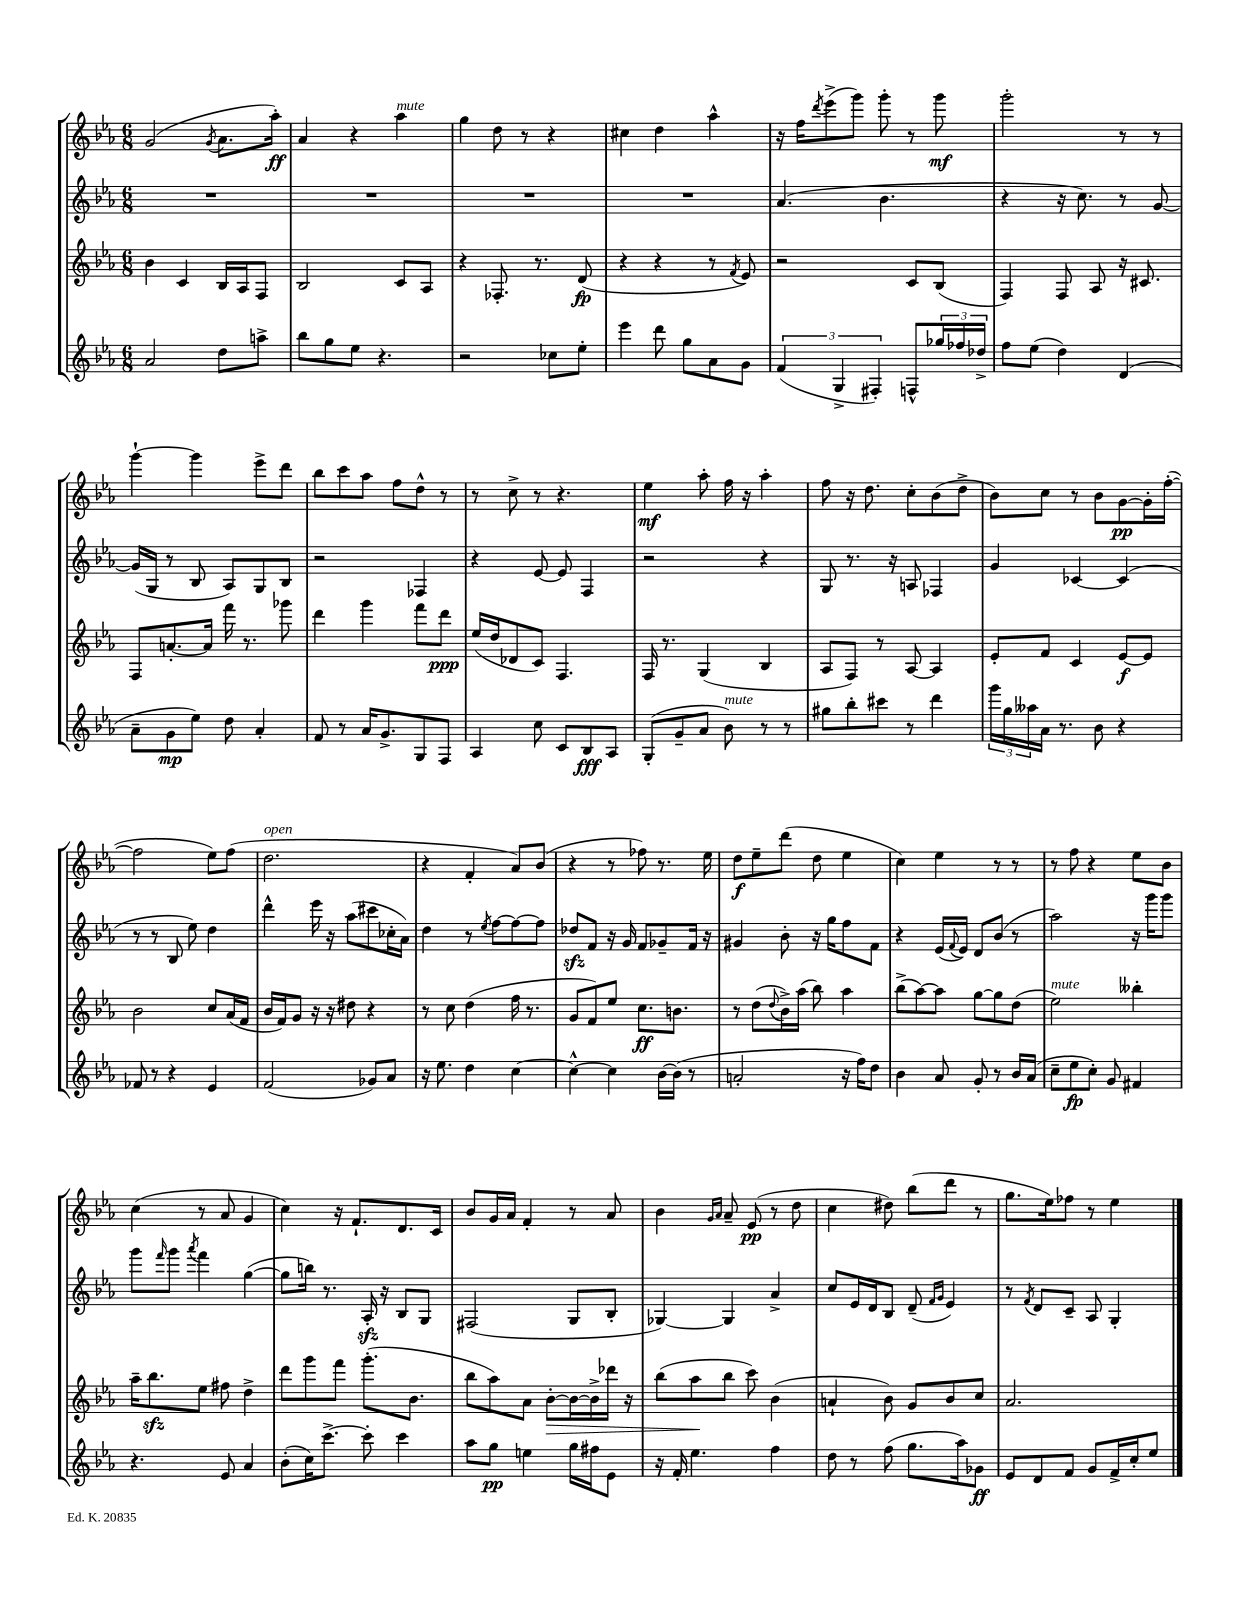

**kern	**dynam	**kern	**dynam	**kern	**kern	**dynam
*part4	*part4	*part3	*part3	*part2	*part1	*part1
*staff4	*staff4	*staff3	*staff3	*staff2	*staff1	*staff1
*clefG2	*	*clefG2	*	*clefG2	*clefG2	*
*k[b-e-a-]	*	*k[b-e-a-]	*	*k[b-e-a-]	*k[b-e-a-]	*
*M6/8	*	*M6/8	*	*M6/8	*M6/8	*
=52	=52	=52	=52	=52	=52	=52
2a-/	.	4b-\	.	2.r	(2g/	.
.	.	4c/	.	.	.	.
.	.	.	.	.	8qg/	.
8dd\L	.	16B-/LL	.	.	8.a-\L	.
.	.	16A-/J	.	.	.	.
8aan^\J	.	8F/J	.	.	.	.
.	.	.	.	.	16aa-'\Jk)	ff
=53	=53	=53	=53	=53	=53	=53
8bb-\L	.	2B-/	.	2.r	4a-/	.
8gg\	.	.	.	.	.	.
8ee-\J	.	.	.	.	4r	.
4.r	.	.	.	.	.	.
!	!	!	!	!	!LO:TX:a:i:t=mute	!
.	.	8c/L	.	.	4aa-\	.
.	.	8A-/J	.	.	.	.
=54	=54	=54	=54	=54	=54	=54
2r	.	4r	.	2.r	4gg\	.
.	.	8.F-X'/	.	.	8dd\	.
.	.	.	.	.	8r	.
.	.	8.r	.	.	.	.
8cc-X\L	.	.	.	.	4r	.
8ee-'\J	.	(8d/	fp	.	.	.
=55	=55	=55	=55	=55	=55	=55
4eee-\	.	4r	.	2.r	4cc#X\	.
8ddd\	.	4r	.	.	4dd\	.
8gg\L	.	.	.	.	.	.
8a-\	.	8r	.	.	4aa-^^\	.
.	.	8qf/	.	.	.	.
8g\J	.	8e-/)	.	.	.	.
=56	=56	=56	=56	=56	=56	=56
(6f/	.	2r	.	(4.a-/	16r	.
.	.	.	.	.	16ff\KL	.
.	.	.	.	.	8qddd/	.
.	.	.	.	.	(8eee-^\	.
6G^/	.	.	.	.	.	.
.	.	.	.	.	8ggg\J)	.
6F#X'/)	.	.	.	.	.	.
.	.	.	.	4.b-\	8ggg'\	.
8Fn^^/L	.	8c/L	.	.	8r	.
24gg-X/L	.	(8B-/J	.	.	8ggg\	mf
24ff-X/	.	.	.	.	.	.
24dd-X^/JJ	.	.	.	.	.	.
=57	=57	=57	=57	=57	=57	=57
8ff\L	.	4F/)	.	4r	2ggg'\	.
(8ee-\J	.	.	.	.	.	.
4dd\)	.	8F/	.	16r	.	.
.	.	.	.	8.cc\)	.	.
.	.	8A-/	.	.	.	.
(4d/	.	16r	.	8r	8r	.
.	.	8.c#X/	.	.	.	.
.	.	.	.	[8g/	8r	.
!!LO:LB:g=z
=58	=58	=58	=58	=58	=58	=58
8a-~\L	.	8F/L	.	(16g/LL]	[4ggg`\	.
.	.	.	.	16G/JJ	.	.
8g\	mp	[8.an'/	.	8r	.	.
8ee-\J)	.	.	.	8B-/	4ggg\]	.
.	.	16a/Jk]	.	.	.	.
8dd\	.	16fff\	.	8A-/L)	.	.
.	.	8.r	.	.	.	.
4a-'/	.	.	.	8G/	8eee-^\L	.
.	.	8ggg-X\	.	8B-/J	8ddd\J	.
=59	=59	=59	=59	=59	=59	=59
8f/	.	4ddd\	.	2r	8bb-\L	.
8r	.	.	.	.	8ccc\	.
16a-/KL	.	4ggg\	.	.	8aa-\J	.
8.g^/	.	.	.	.	.	.
.	.	.	.	.	8ff\L	.
8G/	.	8fff\L	.	4F-X/	8dd^^\J	.
8F/J	.	8ddd\J	ppp	.	8r	.
=60	=60	=60	=60	=60	=60	=60
4A-/	.	(16ee-/LL	.	4r	8r	.
.	.	16dd/J	.	.	.	.
.	.	8d-X/	.	.	8cc^\	.
8cc\	.	8c/J)	.	[8e-/	8r	.
8c/L	.	4.F/	.	8e-/]	4.r	.
8B-/	fff	.	.	4F/	.	.
8A-/J	.	.	.	.	.	.
=61	=61	=61	=61	=61	=61	=61
(8G'/L	.	16F/	.	2r	4ee-\	mf
.	.	8.r	.	.	.	.
8g~/	.	.	.	.	.	.
8a-/J	.	(4G/	.	.	8aa-'\	.
!LO:TX:a:i:t=mute	!	!	!	!	!	!
8b-\)	.	.	.	.	16ff\	.
.	.	.	.	.	16r	.
8r	.	4B-/	.	4r	4aa-'\	.
8r	.	.	.	.	.	.
=62	=62	=62	=62	=62	=62	=62
8gg#X\L	.	8A-/L	.	8G/	8ff\	.
8bb-'\	.	8F/J)	.	8.r	16r	.
.	.	.	.	.	8.dd\	.
8ccc#X\J	.	8r	.	.	.	.
.	.	.	.	16r	.	.
8r	.	[8A-/	.	8An/	8cc'\L	.
4ddd\	.	4A-/]	.	4F-X/	(8b-\	.
.	.	.	.	.	8dd^\J	.
=63	=63	=63	=63	=63	=63	=63
24ggg\LL	.	8e-'/L	.	4g/	8b-\L)	.
24gg\	.	.	.	.	.	.
24aa--X\	.	.	.	.	.	.
16a-\JJ	.	8f/J	.	.	8cc\J	.
8.r	.	.	.	.	.	.
.	.	4c/	.	[4c-X/	8r	.
8b-\	.	.	.	.	8b-\L	.
4r	.	[8e-/L	f	(4c-/]	[8g\	pp
.	.	8e-/J]	.	.	16g'\L]	.
.	.	.	.	.	([16ff'\JJ	.
!!LO:LB:g=z
=64	=64	=64	=64	=64	=64	=64
8f-X/	.	2b-\	.	8r	2ff\]	.
8r	.	.	.	8r	.	.
4r	.	.	.	8B-/	.	.
.	.	.	.	8ee-\)	.	.
4e-/	.	8cc/L	.	4dd\	8ee-\L)	.
.	.	(16a-/L	.	.	(8ff\J	.
.	.	16f/JJ	.	.	.	.
=65	=65	=65	=65	=65	=65	=65
!	!	!	!	!	!LO:TX:a:i:t=open	!
(2f/	.	16b-/LL	.	4ddd^^\	2.dd\	.
.	.	16f/J)	.	.	.	.
.	.	8g/J	.	.	.	.
.	.	16r	.	16eee-\	.	.
.	.	16r	.	16r	.	.
.	.	8dd#X\	.	(8aa-\L	.	.
8g-X/L)	.	4r	.	8ccc#X\	.	.
8a-/J	.	.	.	16cc-X'\L	.	.
.	.	.	.	16a-\JJ)	.	.
=66	=66	=66	=66	=66	=66	=66
16r	.	8r	.	4dd\	4r	.
8.ee-\	.	.	.	.	.	.
.	.	8cc\	.	.	.	.
4dd\	.	(4dd\	.	8r	4f'/	.
.	.	.	.	8qee-/	.	.
.	.	.	.	[8ff\L	.	.
[4cc\	.	16ff\	.	8ff\_	8a-/L)	.
.	.	8.r	.	.	.	.
.	.	.	.	8ff\J]	(8b-/J	.
=67	=67	=67	=67	=67	=67	=67
4cc^^\_	.	8g/L	.	8dd-Xzz/L	4r	.
.	.	8f/)	.	8f/J	.	.
4cc\]	.	8ee-/J	.	16r	8r	.
.	.	.	.	16g/	.	.
.	.	8.cc\L	ff	8f/L	8ff-X\)	.
[16b-\LL	.	.	.	8g-X~/	8.r	.
(16b-\JJ]	.	8.bn\J	.	.	.	.
8r	.	.	.	16f/Jk	.	.
.	.	.	.	16r	16ee-\	.
=68	=68	=68	=68	=68	=68	=68
2an'/	.	8r	.	4g#X/	8dd\L	f
.	.	(8dd\L	.	.	8ee-~\	.
.	.	8qqdd/	.	.	.	.
.	.	16b-^\L)	.	8b-'\	(8ddd\J	.
.	.	(16aa-\JJ	.	.	.	.
.	.	8bb-\)	.	16r	8dd\	.
.	.	.	.	16gg\KL	.	.
16r	.	4aa-\	.	8ff\	4ee-\	.
16ff\KL)	.	.	.	.	.	.
8dd\J	.	.	.	8f\J	.	.
=69	=69	=69	=69	=69	=69	=69
4b-\	.	(8bb-^\L	.	4r	4cc\)	.
.	.	[8aa-\)	.	.	.	.
8a-/	.	8aa-\J]	.	(16e-/LL	4ee-\	.
.	.	.	.	8qqf/	.	.
.	.	.	.	16e-/JJ)	.	.
8g'/	.	[8gg\L	.	8d/L	.	.
8r	.	8gg\]	.	(8b-/J	8r	.
16b-/LL	.	(8dd\J	.	8r	8r	.
(16a-/JJ	.	.	.	.	.	.
=70	=70	=70	=70	=70	=70	=70
!	!	!LO:TX:a:i:t=mute	!	!	!	!
8cc~\L	.	2ee-\)	.	2aa-\)	8r	.
8ee-\	fp	.	.	.	8ff\	.
8cc'\J)	.	.	.	.	4r	.
8g/	.	.	.	.	.	.
4f#X/	.	4bb--X'\	.	16r	8ee-\L	.
.	.	.	.	16ggg\KL	.	.
.	.	.	.	8ggg\J	8b-\J	.
!!LO:LB:g=z
=71	=71	=71	=71	=71	=71	=71
4.r	.	16aa-~\KL	.	8ggg\L	(4cc\	.
.	.	8.bb-zz\	.	.	.	.
.	.	.	.	16qqfff/	.	.
.	.	.	.	8ggg\J	.	.
.	.	.	.	8qaaa-/	.	.
.	.	8ee-\J	.	4fff\	8r	.
8e-/	.	8ff#X\	.	.	8a-/	.
4a-/	.	4dd^\	.	([4gg\	4g/	.
=72	=72	=72	=72	=72	=72	=72
(8b-'\L	.	8ddd\L	.	8gg\L]	4cc\)	.
16cc\K)	.	8ggg\	.	16bbn\Jk)	.	.
[8.ccc^\J	.	.	.	8.r	.	.
.	.	8fff\J	.	.	16r	.
.	.	.	.	.	8.f`/L	.
8ccc'\]	.	(8.ggg'\L	.	16A-zz'/	.	.
.	.	.	.	16r	.	.
4ccc\	.	.	.	8B-/L	8.d/	.
.	.	8.b-\J	.	.	.	.
.	.	.	.	8G/J	.	.
.	.	.	.	.	16c/Jk	.
=73	=73	=73	=73	=73	=73	=73
8aa-\L	.	8bb-\L	.	(2F#X/	8b-/L	.
8gg\J	pp	8aa-\)	.	.	16g/L	.
.	.	.	.	.	16a-/JJ	.
4een\	.	8a-\J	.	.	4f'/	.
!	!	!	!LO:HP:b	!	!	!
.	.	[8b-'\L	>	.	.	.
16gg\LL	.	16b-\L_	.	8G/L	8r	.
16ff#X\J	.	16b-^\]	.	.	.	.
8e-\J	.	16ddd-X\JJ	.	8B-'/J	8a-/	.
.	.	16r	.	.	.	.
=74	=74	=74	=74	=74	=74	=74
16r	.	(8bb-\L	.	[4G-X/)	4b-\	.
16f'/	.	.	.	.	.	.
4.ee-\	.	8aa-\	.	.	.	.
.	.	.	.	.	16qqg/LL	.
.	.	.	.	.	16qqa-/JJ	.
.	.	8bb-\J	]	4G-/]	8a-~/	.
.	.	8ccc\)	.	.	(8e-/	pp
4ff\	.	(4b-\	.	4a-^/	8r	.
.	.	.	.	.	8dd\	.
=75	=75	=75	=75	=75	=75	=75
8dd\	.	4an`/	.	8cc/L	4cc\	.
8r	.	.	.	16e-/L	.	.
.	.	.	.	16d/J	.	.
(8ff\	.	8b-\)	.	8B-/J	8dd#X\)	.
8.gg\L	.	8g/L	.	(8d~/	(8bb-\L	.
.	.	.	.	16qqf/LL	.	.
.	.	.	.	16qqg/JJ	.	.
.	.	8b-/	.	4e-/)	8ddd\J	.
16aa-\k)	.	.	.	.	.	.
8g-X\J	ff	8cc/J	.	.	8r	.
=76	=76	=76	=76	=76	=76	=76
8e-/L	.	2.a-/	.	8r	8.gg\L	.
.	.	.	.	8qf/	.	.
8d/	.	.	.	8d/L	.	.
.	.	.	.	.	16ee-\k)	.
8f/J	.	.	.	8c~/J	8ff-X\J	.
8g/L	.	.	.	8A-/	8r	.
16f^/L	.	.	.	4G'/	4ee-\	.
16cc'/J	.	.	.	.	.	.
8ee-/J	.	.	.	.	.	.
==	==	==	==	==	==	==
*-	*-	*-	*-	*-	*-	*-
